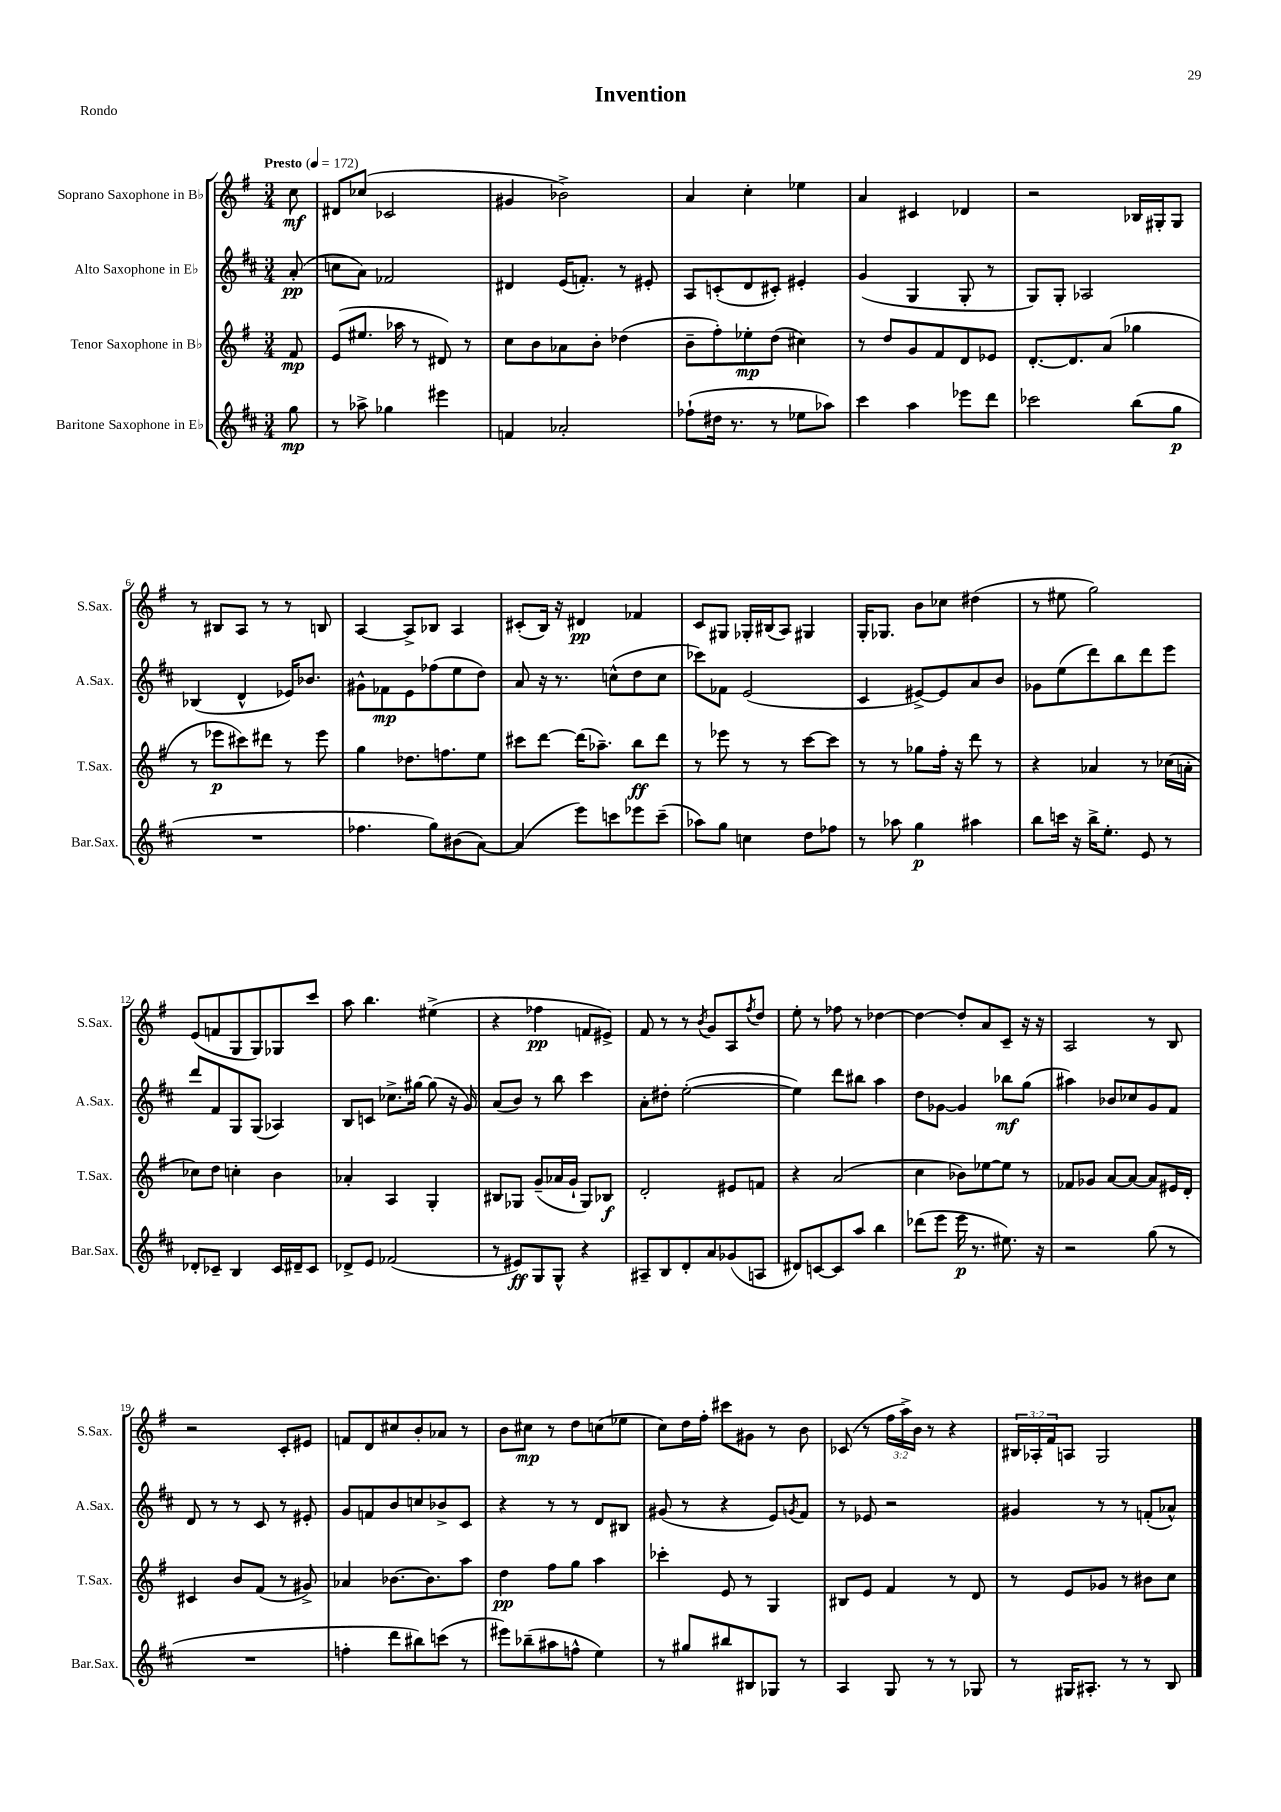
\header { title = "Invention" piece = "Rondo" }
<<
\new StaffGroup <<
\new Staff = "s0" \with { instrumentName = "Soprano Saxophone in Bb" shortInstrumentName = "S.Sax." } {
    \clef treble \key g \major \numericTimeSignature \time 3/4 \override Staff.TupletNumber.text = #tuplet-number::calc-fraction-text \partial 8 \tempo "Presto" 4 = 172
    c''8\mf |
    dis'8 ces''8( ces'2 |
    gis'4 bes'2->) |
    a'4 c''4-. ees''4 |
    a'4 cis'4 des'4 |
    r2 bes16 gis16-. gis8 |
    r8 bis8 a8 r8 r8 b8 |
    a4~ a8-> bes8 a4 |
    cis'8-.( b16) r16 dis'4\pp fes'4 |
    c'8 gis8 ges16-. bis16( a8) gis4 |
    g16-. ges8. b'8 ces''8 dis''4( |
    r8 eis''8 g''2) |
    e'8( f'8 g8 g8) ges8 c'''8 |
    a''8 b''4. eis''4->( |
    r4 fes''4\pp f'8 eis'8->) |
    fis'8 r8 r8 \acciaccatura { b'8 } g'8 a8 \acciaccatura { fis''8 } d''8 |
    e''8-. r8 fes''8 r8 des''4~ |
    des''4~ des''8-. a'8 c'8-- r16 r16 |
    a2 r8 b8 |
    r2 c'8-. eis'8 |
    f'8 d'8 cis''8 b'8-. aes'8 r8 |
    b'8 cis''8\mp r8 d''8 c''8( ees''8 |
    c''8) d''16 fis''16-. cis'''8 gis'8 r8 b'8 |
    ces'8( r8 \tuplet 3/2 { fis''16 a''16->) b'16 } r8 r4 |
    \tuplet 3/2 { bis16 aes16-. fis'16 } a8 g2 \bar "|." |
}
\new Staff = "s1" \with { instrumentName = "Alto Saxophone in Eb" shortInstrumentName = "A.Sax." } {
    \clef treble \key d \major \numericTimeSignature \time 3/4 \partial 8
    a'8-.\pp( |
    c''8 a'8) fes'2 |
    dis'4 e'16( f'8.-.) r8 eis'8-. |
    a8 c'8-.( d'8 cis'8-.) eis'4-. |
    g'4( g4 g8-. r8 |
    g8) g8-. aes2 |
    bes4( d'4-^ ees'16) bes'8. |
    gis'8-^ fes'8\mp e'8 fes''8( e''8 d''8) |
    a'8 r16 r8. c''8-^( d''8 c''8 |
    ces'''8) fes'8 e'2( |
    cis'4 eis'8~->) eis'8 a'8 b'8 |
    ges'8 e''8( d'''8) b''8 d'''8 e'''8 |
    d'''8 fis'8 g8 g8( aes4) |
    b8 c'8 ces''8.-> gis''16~ gis''8( r16 g'16) |
    a'8( b'8) r8 b''8 cis'''4 |
    a'8-. dis''8-. e''2~-.( |
    e''4) d'''8 bis''8 a''4 |
    d''8 ges'8~ ges'4 bes''8\mf g''8( |
    ais''4) bes'8 ces''8 g'8 fis'8 |
    d'8 r8 r8 cis'8 r8 eis'8-. |
    g'8 f'8 b'8 c''8 bes'8-> cis'8 |
    r4 r8 r8 d'8 bis8 |
    gis'8( r8 r4 e'8) \acciaccatura { g'8 } fis'8 |
    r8 ees'8 r2 |
    gis'4 r8 r8 f'8-.( aes'8-^) \bar "|." |
}
\new Staff = "s2" \with { instrumentName = "Tenor Saxophone in Bb" shortInstrumentName = "T.Sax." } {
    \clef treble \key g \major \numericTimeSignature \time 3/4 \partial 8
    fis'8\mp |
    e'8( eis''8. aes''16 r8 dis'8) r8 |
    c''8 b'8 aes'8 b'8-. des''4( |
    b'8-- fis''8-.) ees''8-.\mp d''8( cis''4) |
    r8 d''8 g'8 fis'8 d'8 ees'8 |
    d'8.~-. d'8. a'8( ges''4 |
    r8 ees'''8\p cis'''8) dis'''8 r8 ees'''8 |
    g''4 des''8. f''8. e''8 |
    cis'''8 d'''8~ d'''16( aes''8.--) b''8\ff d'''8 |
    r8 ees'''8 r8 r8 c'''8~ c'''8 |
    r8 r8 ges''8 fis''16-. r16 d'''8 r8 |
    r4 aes'4 r8 ces''16( a'16-. |
    ces''8) d''8 c''4-. b'4 |
    aes'4-. a4 g4-. |
    bis8 ges8 g'8--( aes'16 g'16-! ges8) bes8\f |
    d'2-. eis'8 f'8 |
    r4 a'2( |
    c''4 bes'8) ees''8~ ees''8 r8 |
    fes'8 ges'8 a'8~ a'8~ a'8 eis'16 d'16-. |
    cis'4 b'8 fis'8( r8 gis'8->) |
    aes'4 bes'8.~ bes'8. a''8 |
    d''4\pp fis''8 g''8 a''4 |
    ces'''4-. e'8 r8 g4 |
    bis8 e'8 fis'4 r8 d'8 |
    r8 e'8 ges'8 r8 bis'8 c''8 \bar "|." |
}
\new Staff = "s3" \with { instrumentName = "Baritone Saxophone in Eb" shortInstrumentName = "Bar.Sax." } {
    \clef treble \key d \major \numericTimeSignature \time 3/4 \partial 8
    g''8\mp |
    r8 aes''8-> ges''4 eis'''4 |
    f'4 aes'2-. |
    fes''8-!( dis''16 r8. r8 ees''8 aes''8) |
    cis'''4 a''4 ees'''8 d'''8 |
    ces'''2 b''8( g''8\p |
    R2. |
    fes''4. g''8) bis'8( a'8~) |
    a'4( e'''8) c'''8 ees'''8 c'''8--( |
    aes''8) g''8 c''4 d''8 fes''8 |
    r8 aes''8 g''4\p ais''4 |
    b''8 c'''16 r16 b''16-> e''8.-. e'8 r8 |
    des'8-. ces'8-- b4 ces'16 dis'16-- ces'8 |
    des'8-> e'8 fes'2( |
    r8 eis'8\ff) g8 g8-^ r4 |
    ais8-- b8 d'8-. a'8 ges'8( a8 |
    dis'8) c'8~ c'8 a''8 b''4 |
    des'''8( e'''8 e'''16\p r8. eis''8.) r16 |
    r2 g''8( r8 |
    R2. |
    f''4-. d'''8 bis''8) c'''8( r8 |
    eis'''8) bes''8--( ais''8 f''8-^ e''4) |
    r8 gis''8 bis''8 bis8 ges8 r8 |
    a4 g8 r8 r8 ges8 |
    r8 gis16 ais8.-. r8 r8 b8 \bar "|." |
}
>>
>>
